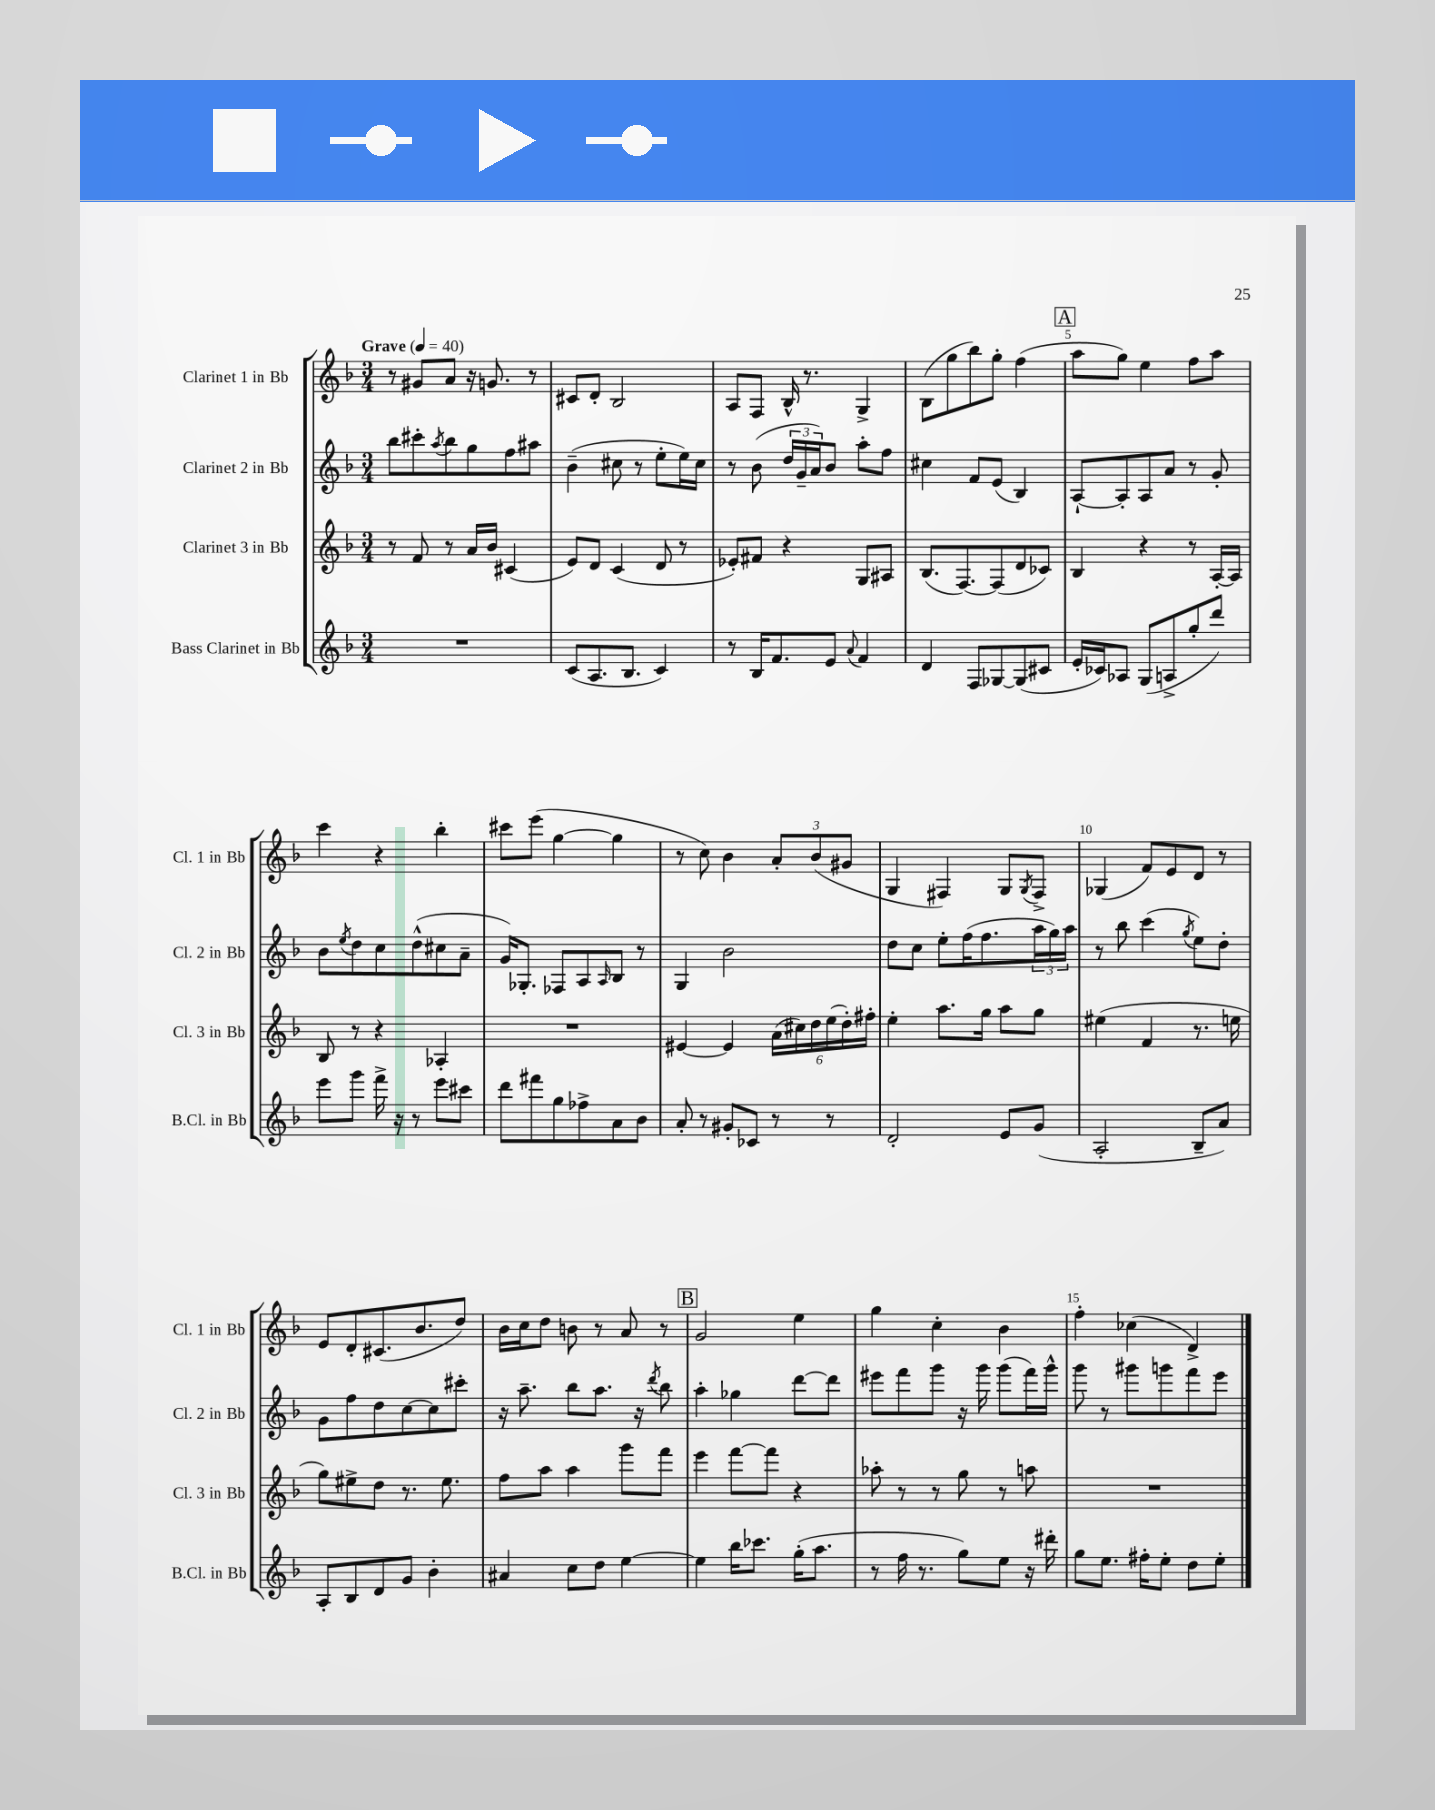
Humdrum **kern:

**kern	**kern	**kern	**kern
*staff4	*staff3	*staff2	*staff1
*clefG2	*clefG2	*clefG2	*clefG2
*k[b-]	*k[b-]	*k[b-]	*k[b-]
*M3/4	*M3/4	*M3/4	*M3/4
*MM40	*MM40	*MM40	*MM40
2.r	8r	8bb-	8r
.	8f	8ccc#'	8g#
.	.	8qaa	.
.	8r	8bb-	8a
.	16a	8gg	16r
.	16b-	.	8.g
.	(4c#	8ff	.
.	.	8aa#	8r
=	=	=	=
(8c	8e)	(4b-~	8c#
8.A	8d	.	8d'
.	(4c	8cc#	2B-
8.B-	.	.	.
.	.	8r	.
4c)	8d	8ee'	.
.	8r	16ee)	.
.	.	16cc#	.
=	=	=	=
8r	8e-')	8r	8A
16B-	8f#	(8b-	8F
8.f	.	.	.
.	4r	24dd	16B-^^
.	.	24g~	.
.	.	.	8.r
.	.	24a)	.
8e	.	8b-	.
8qqa	.	.	.
4f	8G	8aa'	4G^
.	8A#	8ff	.
=	=	=	=
4d	(8.B-	4cc#	(8B-
.	.	.	8gg
.	[8.F)	.	.
8F	.	8f	8bb-)
[8G-	(8F]	(8e	8gg'
(8G-]	8d	4B-)	(4ff
8c#	8c-)	.	.
=	=	=	=
16e'	4B-	[8A`	8aa
16c-)	.	.	.
8A-	.	8A']	8gg)
(8G	4r	8A	4ee
8A^	.	8a	.
8gg'	8r	8r	8ff
8ddd)	[16A'	8g'	8aa
.	16A]	.	.
=	=	=	=
8eee	8B-	8b-	4ccc
.	.	8qee	.
8ggg	8r	8dd	.
16fff^	4r	8cc	4r
16r	.	.	.
8r	.	(8dd^^	.
8eee	4A-'	8cc#	4bb-'
8ccc#	.	8a~	.
=	=	=	=
8ddd	2.r	16g)	8ccc#
.	.	8.G-'	.
8fff#	.	.	(8eee
8gg	.	8F-	[4gg
8ff-^	.	8A	.
.	.	16qqA	.
8a	.	8B-	4gg]
8b-	.	8r	.
=	=	=	=
8a'	[4e#	4G	8r
8r	.	.	8cc)
8g#'	4e#]	2b-	4b-
8c-	.	.	.
8r	(24a	.	12a'
.	24cc#)	.	.
.	24dd	.	(12b-
8r	(24ee	.	.
.	24dd')	.	12g#
.	24ff#'	.	.
=	=	=	=
2d'	4ee'	8dd	4G
.	.	8cc	.
.	8.aa	8ee'	4F#)
.	.	(16ff	.
.	16gg	8.ff	.
8e	8aa	.	8G
.	.	.	8qG
(8g	8gg	24aa	8F#^
.	.	24gg)	.
.	.	24aa	.
=	=	=	=
2A'	(4ee#	8r	(4G-
.	.	8bb-	.
.	4f	(4ccc	8f)
.	.	.	8e
.	.	8qgg	.
8B-~	8.r	8ee)	8d
8a)	.	8dd'	8r
.	16ee	.	.
=	=	=	=
8A'	8gg)	8g	8e
8B-	8ee#^	8ff	8d'
8d	8dd	8dd	(8.c#
8g	8.r	[8cc	.
.	.	.	8.b-
4b-'	.	8cc]	.
.	8.ee#	.	.
.	.	8ccc#'	8dd)
=	=	=	=
4a#	8ff	16r	16b-
.	.	8.aa~	16cc
.	8aa	.	8dd
8cc	4aa	8bb-	8b
8dd	.	8.aa	8r
[4ee	8ggg	.	8a
.	.	16r	.
.	.	8qddd	.
.	8fff	8bb-	8r
=	=	=	=
4ee]	4eee	4aa'	2g
16bb-	[8fff	4gg-	.
8.ccc-	.	.	.
.	8fff]	.	.
(16gg'	4r	[8ddd	4ee
8.aa	.	.	.
.	.	8ddd]	.
=	=	=	=
8r	8aa-'	8eee#	4gg
16ff	8r	8fff	.
8.r	.	.	.
.	8r	8ggg	4cc'
8gg)	8gg	16r	.
.	.	16ggg	.
8ee	8r	(8ggg	4b-
16r	8aa	16fff)	.
16ddd#'	.	16ggg^^	.
=	=	=	=
8gg	2.r	8ggg	4ff'
8.ee	.	8r	.
.	.	8ggg#	(4cc-
16ff#'	.	.	.
8ee'	.	8ggg	.
8dd	.	8fff	4d^)
8ee'	.	8eee	.
==	==	==	==
*-	*-	*-	*-
